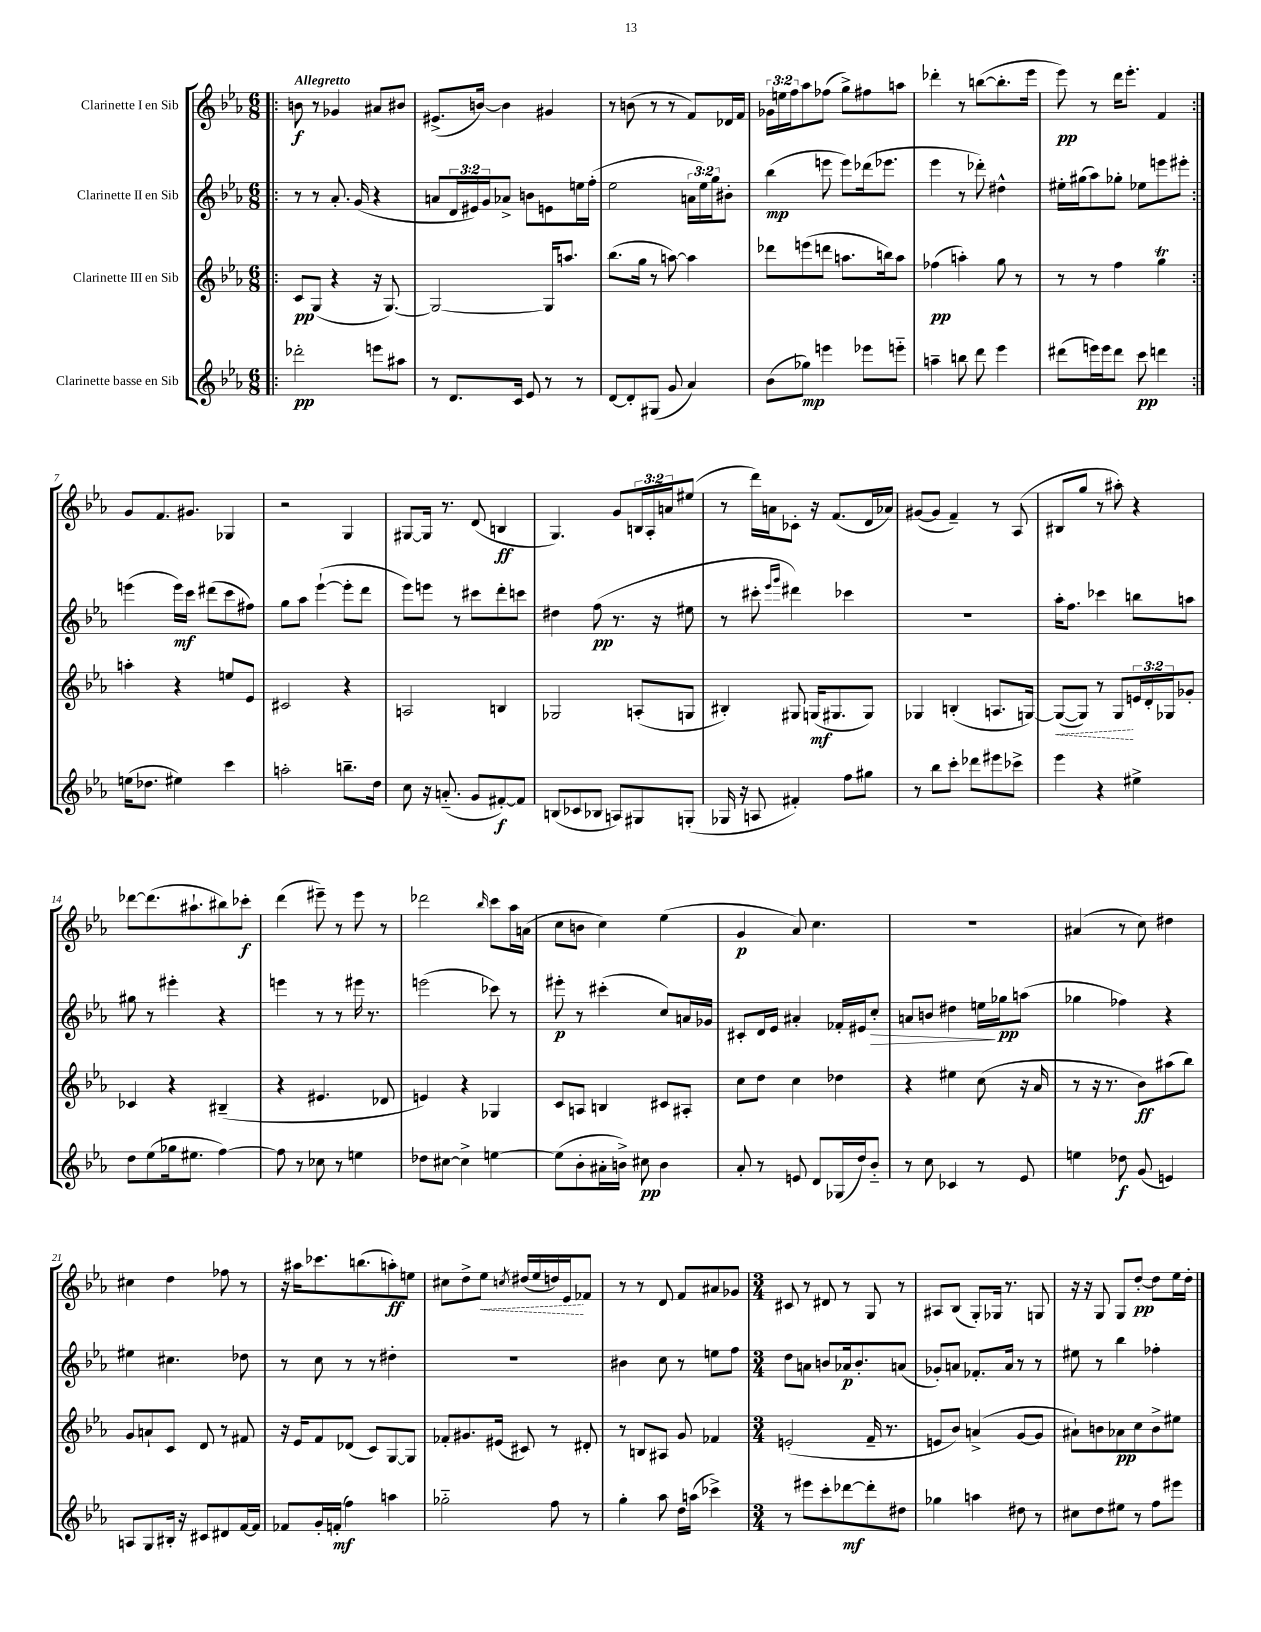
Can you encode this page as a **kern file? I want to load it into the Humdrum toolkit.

**kern	**kern	**kern	**kern
*staff4	*staff3	*staff2	*staff1
*clefG2	*clefG2	*clefG2	*clefG2
*k[b-e-a-]	*k[b-e-a-]	*k[b-e-a-]	*k[b-e-a-]
*M6/8	*M6/8	*M6/8	*M6/8
=!|:	=!|:	=!|:	=!|:
2ddd-'\	8c/L	8r	8b\
.	(8G/J	8r	8r
.	4r	8.a-'/	4g-/
.	.	(16g/	.
8eee\L	16r	4r	8a#/L
.	[8.G/)	.	.
8aa#\J	.	.	8b#/J
=	=	=	=
8r	2G/_	8a/L	(8.e#^/L
8.d/L	.	24d/L	.
.	.	24e#/)	.
.	.	.	[16b/Jk)
.	.	24g/J	.
.	.	8a-^/J	4b\]
16c/Jk	.	.	.
8e-/	.	8b\L	.
8r	16G/]LK	8e\	4g#/
.	8.aa/J	.	.
8r	.	16ee\L	.
.	.	(16ff'\JJ	.
=	=	=	=
[8d/L	(8.bb-\L	2ee-\	8r
8d'/]	.	.	(8b\
.	16gg\Jk	.	.
(8G#/J	8r	.	8r
8g/	[8aa\)	.	8r
4a-/)	4aa\]	24a\LL	8f/L)
.	.	24ee-\)	.
.	.	24gg\J	.
.	.	8b#'\J	16d-/L
.	.	.	16f/JJ
=	=	=	=
(8b-\L	8ddd-\L	(4bb-\	24g-\LL
.	.	.	24ee\
.	.	.	24ff\J
8gg-\J)	(8eee\	.	8aa-\
4eee\	8ddd\J	8eee\	(8ff-\J
.	8.aa\L	8eee\L)	8gg^\L)
8eee-\L	.	(16ddd-\k	8ff#\
.	16bb\k)	8.eee-\J	.
8eee'~\J	8aa\J	.	8aa\J
=	=	=	=
4aa~\	(4ff-\	4eee-\	4ddd-'\
8bb\	4aa'\)	8r	8r
8ddd\	.	8ddd-'\)	([8bb\L
4eee-\	8gg\	4dd#^^\	8.bb'\]
.	8r	.	.
.	.	.	16eee-\Jk
=	=	=	=
(8ddd#\L	8r	16ee#'\LL	8eee-\)
.	.	(16gg#\J	.
16eee\L)	8r	8aa-\)	8r
16eee\J	.	.	.
8ddd#\J	4ff\	8gg-'\J	16ddd\LK
.	.	.	8.eee-'\J
8ccc\	.	8ee-\L	.
4ddd\	4gg\	8eee\	4f/
.	.	8eee#'\J	.
=:|!	=:|!	=:|!	=:|!
(16ee\LK	4aa'\	(4eee\	8g/L
8.dd-\J	.	.	.
.	.	.	8.f/
4ee#\)	4r	16eee\LL)	.
.	.	16ccc\JJ	8.g#/J
.	.	(8ddd#\L	.
4ccc\	8ee/L	8ccc\	4G-/
.	8e-/J	8ff#\J)	.
=	=	=	=
2aa'\	2c#/	8gg\L	2r
.	.	8aa-\J	.
.	.	([4eee-`\	.
8.bb~\L	4r	8eee-'\]L	4G/
.	.	8ddd\J	.
16dd\Jk	.	.	.
=	=	=	=
8cc\	2A/	8eee-\L)	[8G#/L
16r	.	8eee\J	16G#/]Jk
(8.a'~/	.	.	8.r
.	.	8r	.
8g/L	.	8ccc#\L	(8d/
[8f#'/)	4B/	8ddd'\	4B/
8f#/]J	.	8ccc\J	.
=	=	=	=
(8B/L	2G-/	4dd#\	4.G/)
8c-/	.	.	.
8B-/J	.	(8ff\	.
8A/L)	.	8.r	8g/L
8G#/	(8A'/L	.	24B/L
.	.	.	24A-'/
.	.	16r	.
.	.	.	24a/J
(8G'/J	8G/J	8ee#\	(8ee#/J
=	=	=	=
16G-/	4B#'/)	8r	8r
16r	.	.	.
8A/	.	8ccc#'\	16ddd\LL)
.	.	.	16a\J
.	.	16qqeee-/LL	.
.	.	16qqggg/JJ	.
4f#'/)	8G#/	4ddd#\)	8c-'\J
.	(16G/LK	.	16r
.	8.G#/	.	(8.f/L
8ff\L	.	4ccc-\	.
8gg#\J	8G#/J)	.	16d/L
.	.	.	16a-/JJ)
=	=	=	=
8r	4G-/	2.r	([8g#/L
8bb-\L	.	.	8g#/]J
8ccc'\J	(4B'/	.	4f~/)
8ddd-\L	.	.	.
8eee#\	8.A/L	.	8r
8ccc-^\J	.	.	(8A-/
.	[16G/Jk)	.	.
=	=	=	=
4eee-\	(8G/_L	16aa-'\LK	8B#/L
.	.	8.ff\J	.
.	8G/]J)	.	8gg/J
4r	8r	4ccc-\	8r
.	8G/L	.	8aa#'\)
4ee#^\	24e/L	8bb\L	4r
.	24d'/	.	.
.	24G-/J	.	.
.	8g-'/J	8aa\J	.
=	=	=	=
8dd\L	4c-/	8gg#\	[8ddd-\L
(8ee-\	.	8r	(8.ddd-\]
16gg-\k	4r	4eee#'\	.
8.ee#\J	.	.	8.aa#`\
[4ff\)	(4B#~/	4r	8bb#\)
.	.	.	8ccc-'\J
=	=	=	=
8ff\]	4r	4eee\	(4ddd\
8r	.	.	.
8cc-\	4.e#/	8r	8eee#~\)
8r	.	8r	8r
4ee\	.	16eee#\	8eee#\
.	.	8.r	.
.	8d-/	.	8r
=	=	=	=
8dd-\L	4e/)	(2eee\	2ddd-\
[8cc#\J	.	.	.
4cc#^\]	4r	.	.
.	.	.	16qqbb-/
[4ee\	4G-/	8ccc-\)	8ccc\L
.	.	8r	16aa-\L
.	.	.	(16a\JJ
=	=	=	=
(8ee\]L	8c/L	8eee#'\	8cc\L
8b-'\	8A/J	8r	8b\J
16a#'\L	4B/	(4ccc#'\	4cc\)
16b^\JJ)	.	.	.
8cc#\	.	.	.
4b\	8c#/L	8cc/L)	(4ee-\
.	8A#'/J	16a/L	.
.	.	16g-/JJ	.
=	=	=	=
8a-'/	8cc\L	8c#'/L	4g/
8r	8dd\J	16d/L	.
.	.	16e-/JJ	.
8e/	4cc\	4a#'/	8a-/)
8d/L	.	.	4.cc\
(16G-/L	4dd-\	16f-'/LL	.
16dd/J)	.	16e#/J	.
8b-'~/J	.	8cc'/J	.
=	=	=	=
8r	4r	8a/L	2.r
8cc\	.	8b/J	.
4c-/	4ee#\	4dd#\	.
8r	(8cc\	16ee\LL	.
.	.	16gg-\J	.
8e-/	16r	(8aa\J	.
.	16a-/	.	.
=	=	=	=
4ee\	8r	4gg-\	(4a#/
.	16r	.	.
.	8.r	.	.
8dd-\	.	4ff-\)	8r
(8g/	8b-\L)	.	8cc\)
4e/)	(8aa#\	4r	4dd#\
.	8bb-\J)	.	.
=	=	=	=
8A/L	8g/L	4ee#\	4cc#\
8G/	8a`/	.	.
16B#'/Jk	8c/J	4.cc#\	4dd\
16r	.	.	.
8c#/L	8d/	.	.
8d#/	8r	.	8ff-\
[16f/L	8f#/	8dd-\	8r
16f/]JJ	.	.	.
=	=	=	=
8f-/L	16r	8r	16r
.	16e-/LK	.	16aa#\LK
16g'/L	8f/	8cc\	8.ccc-\
(16f'/JJ	.	.	.
4ff\)	(8d-/J	8r	.
.	.	.	(8.bb\
.	8c/L)	8r	.
4aa\	[8G/	4dd#'\	8aa'\)
.	8G/]J	.	8ee\J
=	=	=	=
2gg-'~\	8f-'/L	2.r	8cc#\L
.	8.g#/	.	8dd^\
.	.	.	8ee-\J
.	(16e#/Jk	.	.
.	.	.	8qcc/
.	8c#/)	.	(16dd#/LL
.	.	.	16ee-/
8ff\	8r	.	16dd/)
.	.	.	16e-/J
8r	8d#'/	.	8f-/J
=	=	=	=
4gg'\	8r	4b#\	8r
.	8B/L	.	8r
8aa-\	8A#/J	8cc\	8d/
16dd\LL	8g/	8r	8f/L
(16aa\JJ	.	.	.
4ccc-^\)	4f-/	8ee\L	8a#/
.	.	8ff\J	8g-/J
=	=	=	=
*M3/4	*M3/4	*M3/4	*M3/4
8r	(2e'/	8dd\L	8c#/
8eee#\L	.	8a\J	8r
8ccc'\	.	8b/L	8d#/
[8ddd-\	.	16a-/k	8r
.	.	8.b'/	.
8ddd-'\]	16f~/	.	8G/
.	8.r	.	.
8dd#\J	.	(8a/J	8r
=	=	=	=
4gg-\	8e/L	8g-'/L)	8A#/L
.	8b-/J)	8a/J	(8B-/J
4aa\	(4a^/	8.f-'/L	8G'/L)
.	.	.	16G-/Jk
.	.	16a/Jk	8.r
8dd#\	[8g/L	8r	.
8r	8g/]J	8r	8G/
=	=	=	=
8cc#\L	8a#`\L)	8ee#\	16r
.	.	.	16r
8dd\	8b\	8r	8G/
8ee#\J	8a-\	4bb-\	8G/L
8r	8cc\	.	[8dd'/J
8ff\L	8b^\	4ff-'\	8dd\]L
8eee#\J	8ee#\J	.	16ee-\L
.	.	.	16dd'\JJ
==	==	==	==
*-	*-	*-	*-
